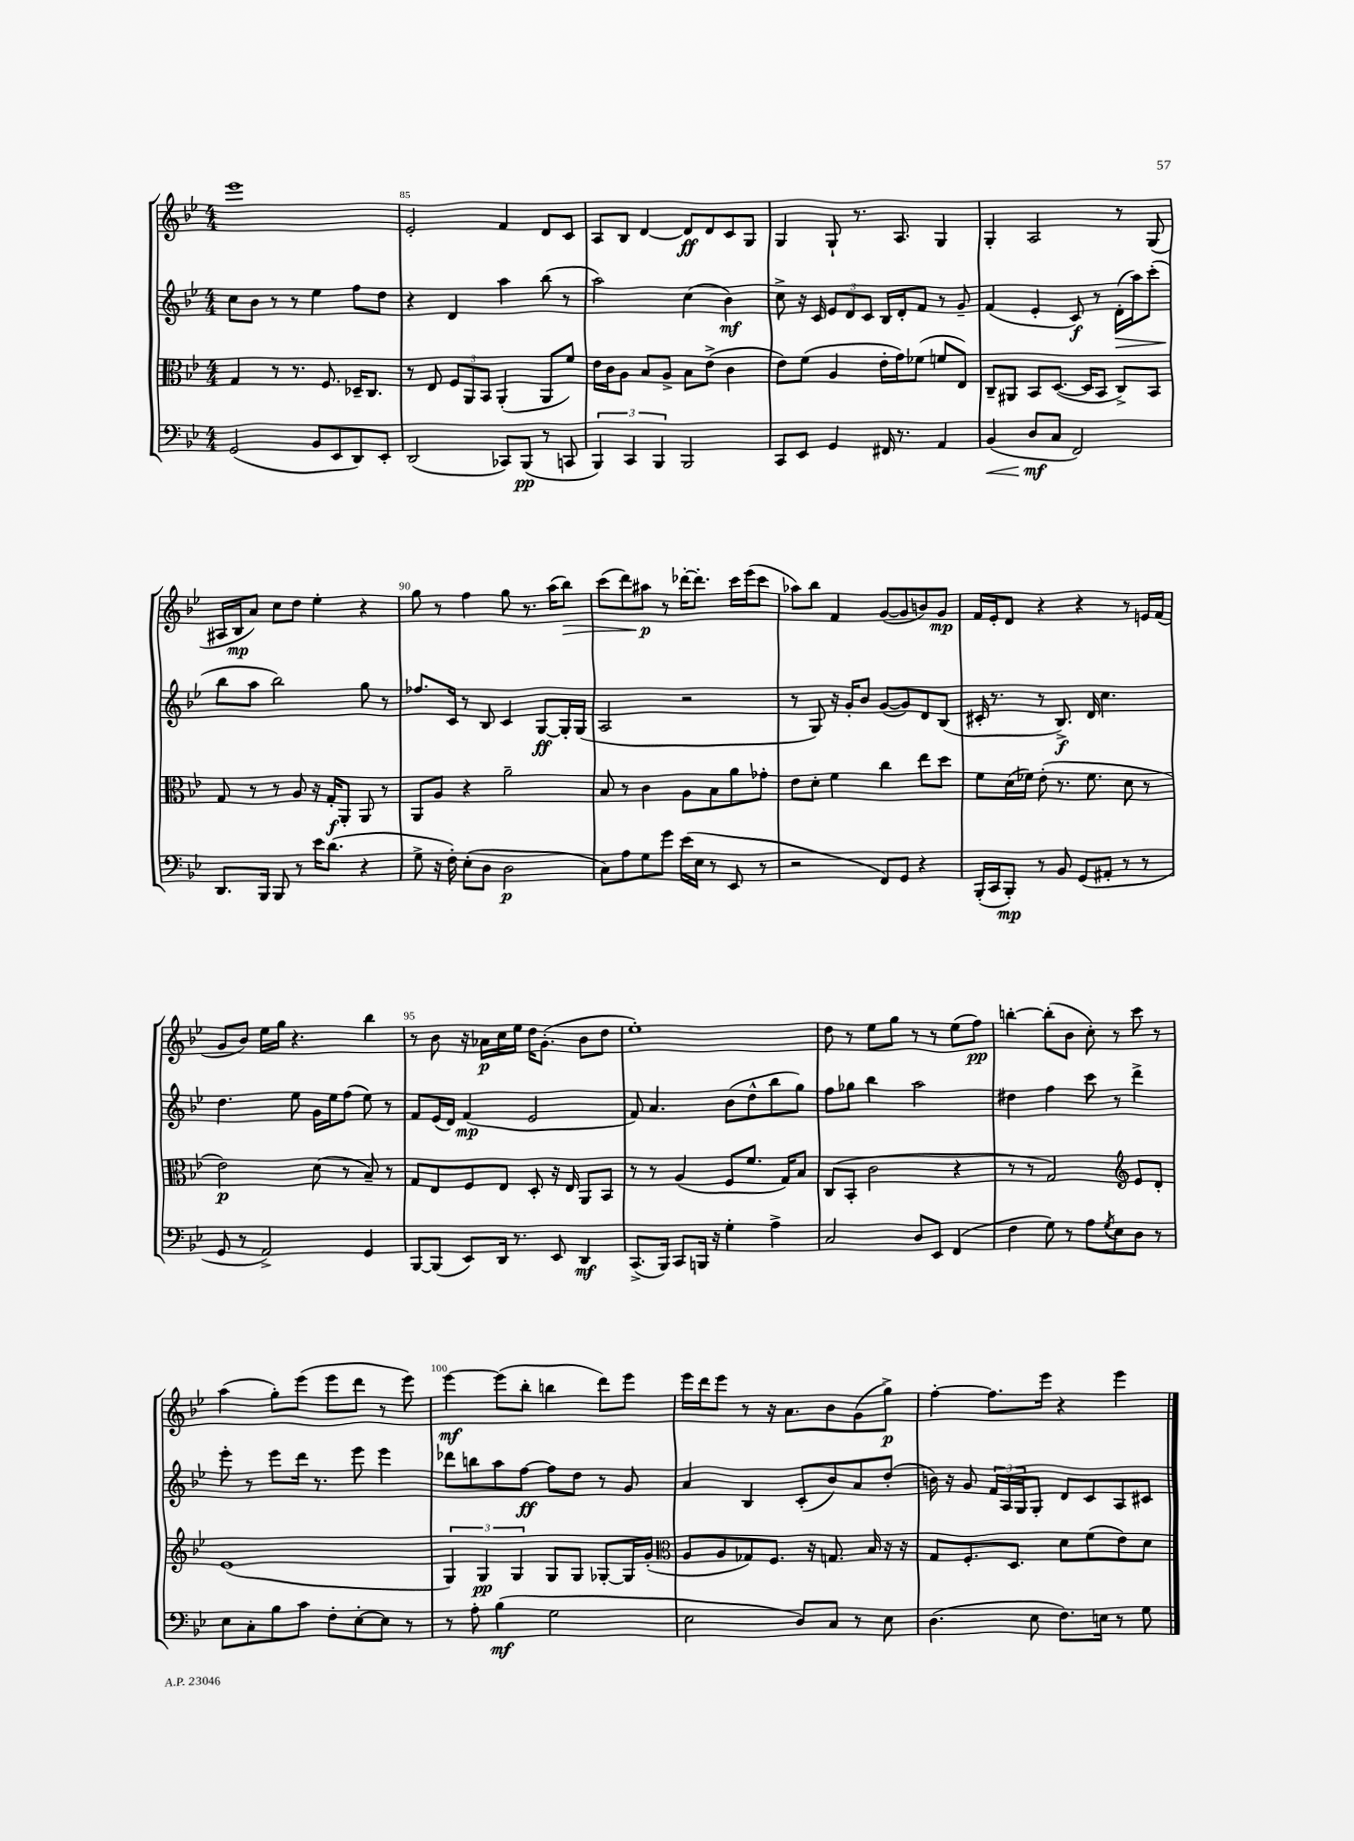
<<
\new StaffGroup <<
\new Staff = "s0" {
    \clef treble \key bes \major \numericTimeSignature \time 4/4
    ees'''1 |
    ees'2-. f'4 d'8 c'8 |
    a8 bes8 d'4~ d'8\ff d'8 c'8 g8 |
    g4 g8-! r8. a8. g4 |
    g4-. a2 r8 g8( |
    ais16 bes16\mp a'8) c''8 d''8 ees''4-. r4 |
    g''8 r8 f''4 g''8 r8. a''16( bes''8\>) |
    c'''8( d'''8) ais''8\p\! r8 des'''16~-. des'''8.-. c'''16 ees'''16( c'''8 |
    aes''8) bes''8 f'4 g'8~( g'8 b'8) g'8\mp |
    f'16 ees'16-. d'8 r4 r4 r8 e'16 f'16( |
    g'8 bes'8) ees''16 g''16 r4. bes''4 |
    r8 bes'8 r16 aes'16\p c''16 ees''16 d''16 g'8.-.( bes'8 d''8 |
    ees''1-.) |
    d''8 r8 ees''8 g''8 r8 r8 ees''8( f''8\pp) |
    b''4~-. b''8-.( bes'8 c''8-.) r8 c'''8 r8 |
    a''4( g''8-.) ees'''8( ees'''8 d'''8 r8 ees'''8) |
    ees'''4~\mf ees'''8( bes''8-. b''4 d'''8) ees'''8 |
    ees'''16 d'''16 ees'''8 r8 r16 a'8. bes'8 g'8( g''8->\p) |
    f''4~-. f''8. ees'''16 r4 ees'''4 \bar "|." |
}
\new Staff = "s1" {
    \clef treble \key bes \major \numericTimeSignature \time 4/4
    c''8 bes'8 r8 r8 ees''4 f''8 d''8 |
    r4 d'4 a''4 bes''8( r8 |
    a''2) c''4( bes'4\mf) |
    c''8-> r16 c'16 \tuplet 3/2 { ees'8 d'8 c'8 } bes16 d'16-. f'8 r8 g'8-- |
    f'4( ees'4-. c'8\f) r8 d'16-.\>( a''16) c'''8-.( |
    bes''8\! a''8 bes''2) g''8 r8 |
    fes''8. c'16 r8 bes8 c'4 g8~\ff g16-. g16( |
    a2 r2 |
    r8 g8) r16 g'16-. bes'8 g'8~( g'8) d'8 bes8( |
    cis'16-. r8. r8 bes8.->\f) d'16 c''4. |
    d''4. ees''8 g'16 ees''16 f''8( ees''8) r8 |
    f'8 ees'16( d'16) f'4\mp( ees'2 |
    f'8) a'4. bes'8( d''8-^ bes''8 g''8) |
    f''8 ges''8 bes''4 a''2 |
    dis''4 f''4 c'''8 r8 d'''4-> |
    ees'''8-. r8 ees'''8 d'''16 r8. ees'''8 ees'''4 |
    des'''8 b''8 a''8 f''8~\ff f''8 d''8 r8 g'8 |
    a'4 bes4 c'8-.( bes'8) a'8 d''8-.( |
    b'16) r16 g'8 \tuplet 3/2 { f'16 a16 g16 } g8-. d'8 c'8 a8 cis'8 \bar "|." |
}
\new Staff = "s2" {
    \clef alto \key bes \major \numericTimeSignature \time 4/4
    g4 r8 r8. f8. des16-- c8. |
    r8 ees8 \tuplet 3/2 { f8 a,8 bes,8 } a,4-.( a,8 f'8) |
    ees'16 c'16 a8 bes8 a8-> bes8 ees'8->( c'4 |
    ees'8) f'8( a4 ees'16-. g'16) fes'8( f'8 ees8) |
    c8-- ais,8 bes,8 d8.~( d16 bes,8 c8->) bes,8 |
    g8 r8 r8 a8 r16 g16-.\f a,8-. a,8 r8 |
    a,8 a8 r4 a'2-- |
    bes8 r8 c'4 a8 bes8 a'8 ges'8-. |
    ees'8 d'8-. f'4 c''4 ees''8 d''8 |
    f'8 d'16( fes'16) ees'8-.( r8. fes'8. d'8 r8 |
    ees'2\p) d'8( r8 bes8--) r8 |
    g8 ees8 f8 ees8 d8-. r16 ees16 a,8 bes,8 |
    r8 r8 a4( f8 f'8. g16) bes8 |
    c8( bes,8-. c'2 r4 |
    r8 r8 g2) \clef treble ees'8 d'8-. |
    ees'1( |
    \tuplet 3/2 { g4) g4\pp g4 } g8 g8 ges8~-. ges16 g'16-.( |
    \clef alto a8 a8 ges8) f8. r16 g8. bes16 r16 r16 |
    g8 f8.-. d8. d'8 f'8( ees'8) d'8 \bar "|." |
}
\new Staff = "s3" {
    \clef bass \key bes \major \numericTimeSignature \time 4/4
    g,2( bes,8 ees,8 d,8) ees,8-. |
    d,2( ces,8) bes,,8\pp( r8 c,8 |
    \tuplet 3/2 { bes,,4) c,4 bes,,4 } bes,,2 |
    c,8 ees,8 g,4 fis,16 r8. a,4 |
    bes,4\<( d8\mf\! c8 f,2) |
    d,8. bes,,16 bes,,8 r8 ees'16 d'8.( r4 |
    g8-> r16 f16-.) ees8-.( d8 d2\p |
    c8) a8 g8 g'8 ees'16( ees16 r8 ees,8 r8 |
    r2 f,8) g,8 r4 |
    bes,,16-.( c,16 bes,,8-.\mp) r8 bes,8 g,8( ais,8-. r8 r8 |
    g,8 r8 a,2->) g,4 |
    bes,,8~ bes,,8( ees,8) d,16 r8. ees,8 d,4\mf |
    c,8.->( bes,,16) c,8 b,,16 r16 g4-. a4-> |
    c2 d8 ees,8 f,4( |
    f4 g8) r8 a8 \acciaccatura { g8 } ees8 d8 r8 |
    ees8 c8-. bes8 c'8 f8-. ees8~-. ees8 r8 |
    r8 a8-. bes4\mf( g2 |
    ees2 d8) c8 r8 ees8 |
    d4.( ees8 f8.) e16 r8 g8 \bar "|." |
}
>>
>>
\layout { \context { \Score currentBarNumber = #84 \override BarNumber.break-visibility = ##(#f #t #t) barNumberVisibility = #(every-nth-bar-number-visible 5) } }
